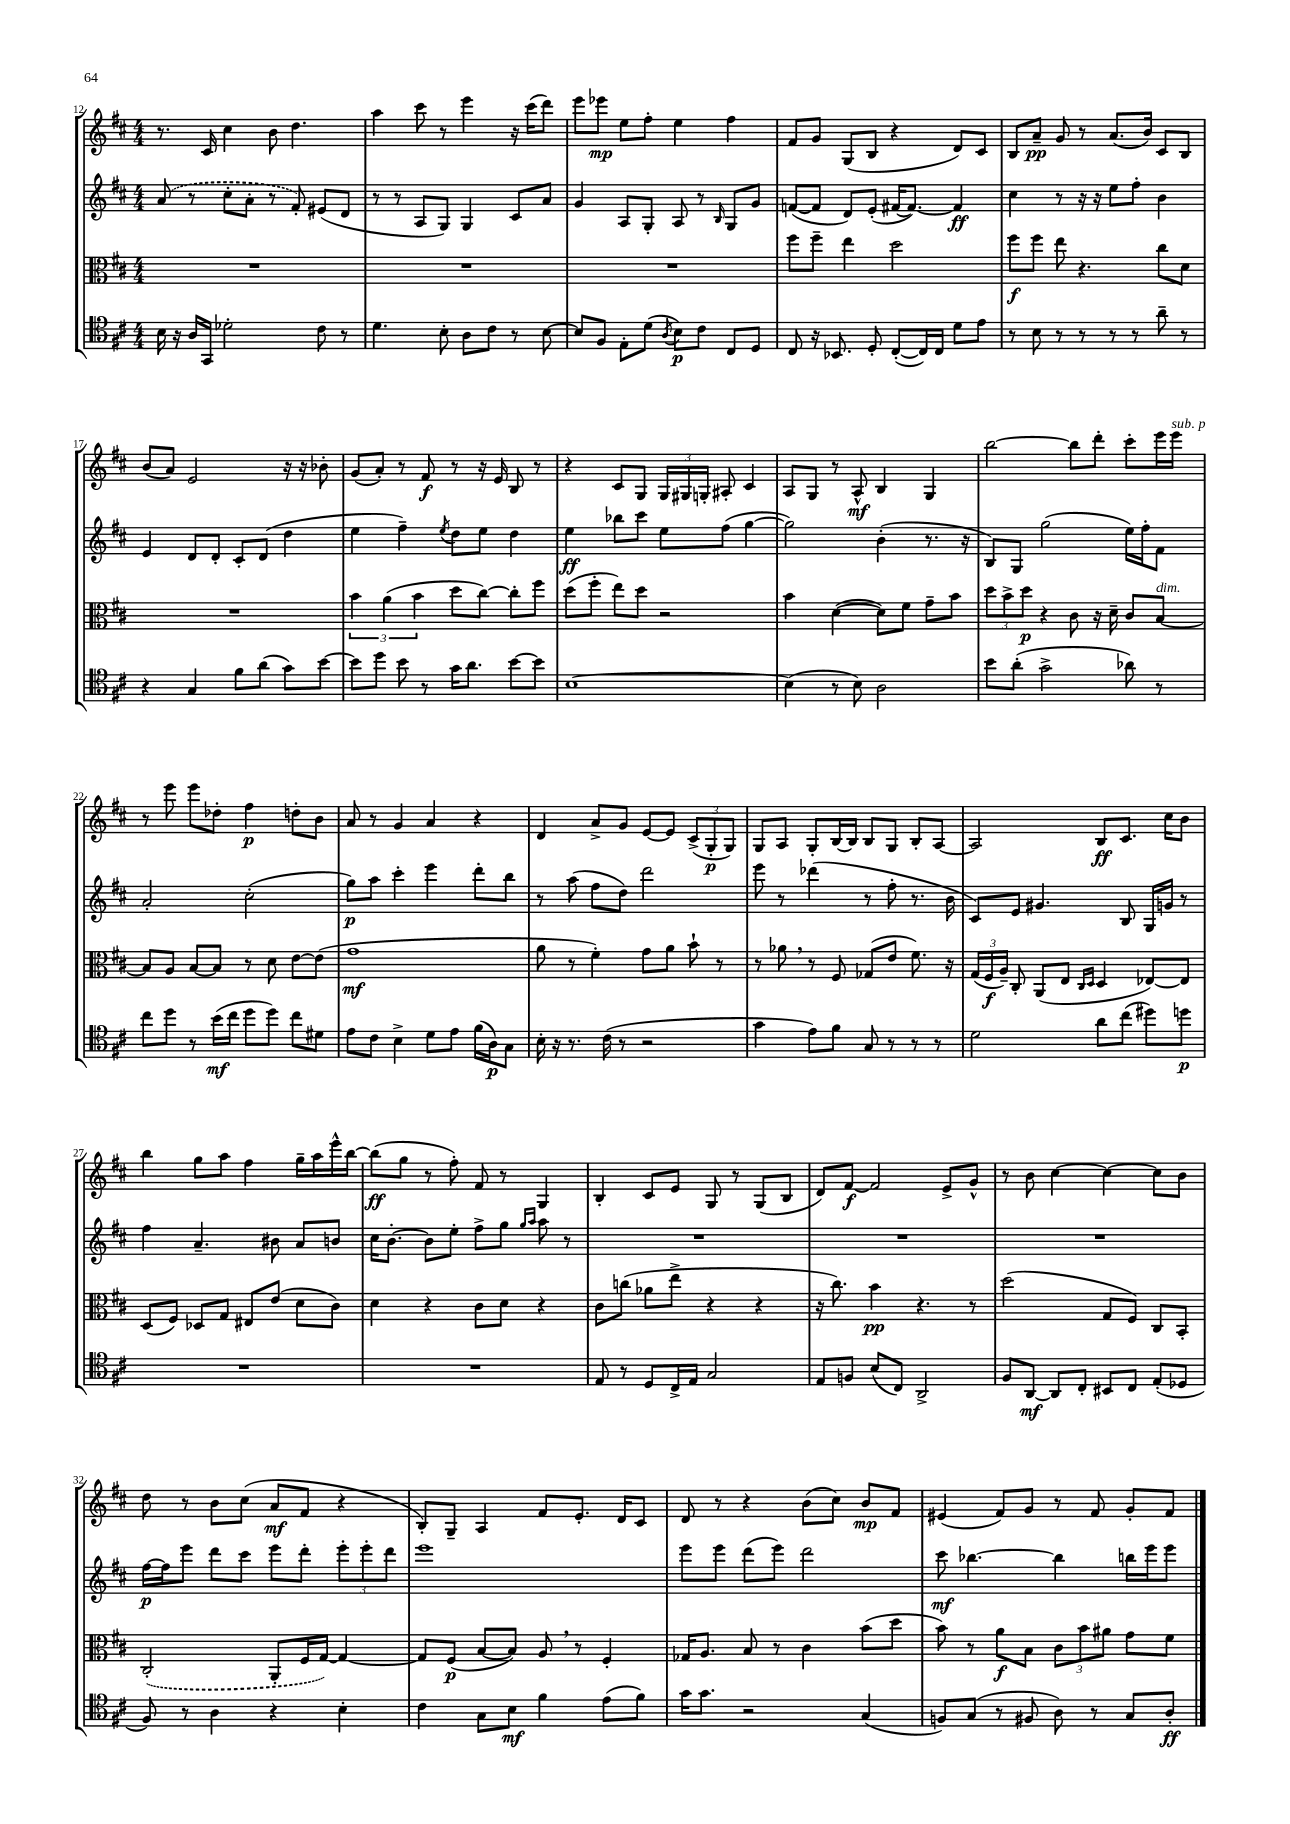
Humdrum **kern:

**kern	**kern	**kern	**kern
*staff4	*staff3	*staff2	*staff1
*clefC4	*clefC3	*clefG2	*clefG2
*k[f#c#]	*k[f#c#]	*k[f#c#]	*k[f#c#]
*M4/4	*M4/4	*M4/4	*M4/4
16B	1r	(8a	8.r
16r	.	.	.
16A	.	8r	.
16GG	.	.	16c#
2d-'	.	8cc#'	4cc#
.	.	8a'	.
.	.	8r	8b
.	.	8f#')	4.dd
8c#	.	(8e#	.
8r	.	8d	.
=	=	=	=
4.d	1r	8r	4aa
.	.	8r	.
.	.	8A	8ccc#
8B'	.	8G)	8r
8A	.	4G	4eee
8c#	.	.	.
8r	.	8c#	16r
.	.	.	(16ccc#
[8B	.	8a	8ddd)
=	=	=	=
8B]	1r	4g	8eee
8F#	.	.	8eee-
8E'	.	8A	8ee
(8d	.	8G'	8ff#'
8qA	.	.	.
8B)	.	8A	4ee
8c#	.	8r	.
.	.	16qqB	.
8C#	.	8G	4ff#
8D	.	8g	.
=	=	=	=
8C#	8ff#	([8f	8f#
16r	8ff#~	8f]	8g
8.BB-	.	.	.
.	4ee	8d)	(8G
8D'	.	(8e'	8B
([8C#'	2dd	[16f#	4r
.	.	8.f#_)	.
16C#])	.	.	.
16C#	.	.	.
8d	.	4f#]	8d)
8e	.	.	8c#
=	=	=	=
8r	8ff#	4cc#	8B
8B	8ff#	.	8a~
8r	8ee	8r	8g
8r	4.r	16r	8r
.	.	16r	.
8r	.	8ee	(8.a
8r	.	8ff#'	.
.	.	.	16b)
8a~	8cc#	4b	8c#
8r	8d	.	8B
=	=	=	=
4r	1r	4e	(8b
.	.	.	8a)
4G	.	8d	2e
.	.	8d'	.
8f#	.	8c#'	.
(8a	.	(8d	.
8g)	.	4dd	16r
.	.	.	16r
[8b	.	.	8b-'
=	=	=	=
8b]	6b	4ee	(8g
8dd	.	.	8a')
.	(6a	.	.
8b	.	4ff#~)	8r
.	6b	.	.
8r	.	.	8f#
.	.	8qee	.
16g	8dd	8dd	8r
8.a	.	.	.
.	[8cc#)	8ee	16r
.	.	.	16e
[8b	8cc#']	4dd	8B
8b]	8ff#	.	8r
=	=	=	=
[1B	(8dd	4ee	4r
.	8ff#'	.	.
.	8ee)	8bb-	8c#
.	8dd	8ccc#	8G
.	2r	8ee	24G
.	.	.	24G#
.	.	.	24G'
.	.	(8ff#	8A#'
.	.	[4gg	4c#
=	=	=	=
(4B]	4b	2gg])	8A
.	.	.	8G
8r	([4d	.	8r
8B)	.	.	8A^^
2A	8d])	(4b'	4B
.	8f#	.	.
.	8g~	8.r	4G
.	8b	.	.
.	.	16r	.
=	=	=	=
8b	12dd	8B)	[2bb
.	12b^	.	.
(8a'	.	8G	.
.	12dd	.	.
2g^	4r	(2gg	.
.	8c#	.	8bb]
.	16r	.	8ddd'
.	16d~	.	.
8a-)	8c#	16ee)	8ccc#'
.	.	16ff#'	.
8r	[8B	8f#	16eee
.	.	.	16eee
=	=	=	=
8cc#	8B]	2a'	8r
8dd	8A	.	8eee
8r	[8B	.	8eee
(16b	8B]	.	8dd-'
16cc#	.	.	.
8dd	8r	(2cc#'	4ff#
8dd)	8d	.	.
8cc#	[8e	.	8dd'
8d#	(8e]	.	8b
=	=	=	=
8e	1g	8gg)	8a
8c#	.	8aa	8r
4B^	.	4ccc#'	4g
8d	.	4eee	4a
8e	.	.	.
(16f#	.	8ddd'	4r
16A)	.	.	.
8G	.	8bb	.
=	=	=	=
16B'	8a	8r	4d
16r	.	.	.
8.r	8r	(8aa	.
.	4f#')	8ff#	8a^
(16c#	.	.	.
8r	.	8dd)	8g
2r	8g	2ddd	[8e
.	8a	.	8e]
.	8b`	.	(12c#^
.	.	.	12G'
.	8r	.	.
.	.	.	12G)
=	=	=	=
4g	8r	8eee	8G
.	8a-	8r	8A
8e)	8r	(4ddd-	8G'
8f#	8F#	.	[16B
.	.	.	16B]
8G	(8G-	8r	8B
8r	8e	8ff#'	8G
8r	8.f#)	8.r	8B'
8r	.	.	[8A
.	16r	16b	.
=	=	=	=
2d	(24G	8c#)	2A]
.	24F#	.	.
.	24A~)	.	.
.	8C#'	8e	.
.	(8AA	4.g#	.
.	8E	.	.
.	16qqC#	.	.
.	16qqD	.	.
8a	4D	.	8B
(8cc#	.	8B	8.c#
8dd#)	[8E-)	16G	.
.	.	16g	16cc#
8dd	8E-]	8r	8b
=	=	=	=
1r	(8D	4ff#	4bb
.	8F#)	.	.
.	8D-	4.a~	8gg
.	8G	.	8aa
.	8E#	.	4ff#
.	(8e	8b#	.
.	8d	8a	16gg~
.	.	.	16aa
.	8c#)	8b	16eee^^
.	.	.	[16bb
=	=	=	=
1r	4d	16cc#	(8bb]
.	.	[8.b'	.
.	.	.	8gg
.	4r	8b]	8r
.	.	8ee'	8ff#')
.	8c#	8ff#^	8f#
.	8d	8gg	8r
.	.	16qqgg	.
.	.	16qqaa	.
.	4r	8aa	4G
.	.	8r	.
=	=	=	=
8E	8c#	1r	4B'
8r	(8cc	.	.
8D	8a-	.	8c#
16C#^	8ee^	.	8e
16E	.	.	.
2G	4r	.	8G
.	.	.	8r
.	4r	.	(8G
.	.	.	8B
=	=	=	=
8E	16r	1r	8d)
.	8.cc#)	.	.
8F	.	.	[8f#
(8B	4b	.	2f#]
8C#)	.	.	.
2AA^	4.r	.	.
.	.	.	8e^
.	8r	.	8g^^
=	=	=	=
8F#	(2dd	1r	8r
[8AA	.	.	8b
8AA]	.	.	[4cc#
8C#'	.	.	.
8BB#	8G	.	4cc#_
8C#	8F#)	.	.
(8E'	8C#	.	8cc#]
8D-	8BB'	.	8b
=	=	=	=
8F#)	(2C#'	[16ff#	8dd
.	.	16ff#]	.
8r	.	8eee	8r
4A	.	8ddd	8b
.	.	8ccc#	(8cc#
4r	8AA'	8eee	8a
.	16F#	8ddd'	8f#
.	[16G)	.	.
4B'	4G_	12eee'	4r
.	.	12eee'	.
.	.	12ddd	.
=	=	=	=
4c#	8G]	1eee	8B')
.	(8F#	.	8G~
8G	[8B	.	4A
8B	8B])	.	.
4f#	8A	.	8f#
.	8r	.	8.e'
(8e	4F#'	.	.
.	.	.	16d
8f#)	.	.	8c#
=	=	=	=
16g	16G-	8eee	8d
8.g	8.A	.	.
.	.	8eee	8r
2r	8B	(8ddd	4r
.	8r	8eee)	.
.	4c#	2ddd	(8b
.	.	.	8cc#)
(4G	(8b	.	8b
.	8dd	.	8f#
=	=	=	=
8F)	8b)	8ccc#	(4e#
(8G	8r	[4.bb-	.
8r	8a	.	8f#)
8F#	8B	.	8g
8A)	12c#	4bb-]	8r
.	12b	.	.
8r	.	.	8f#
.	12a#	.	.
8G	8g	16bb	8g'
.	.	16eee	.
8A'	8f#	8eee	8f#
==	==	==	==
*-	*-	*-	*-
